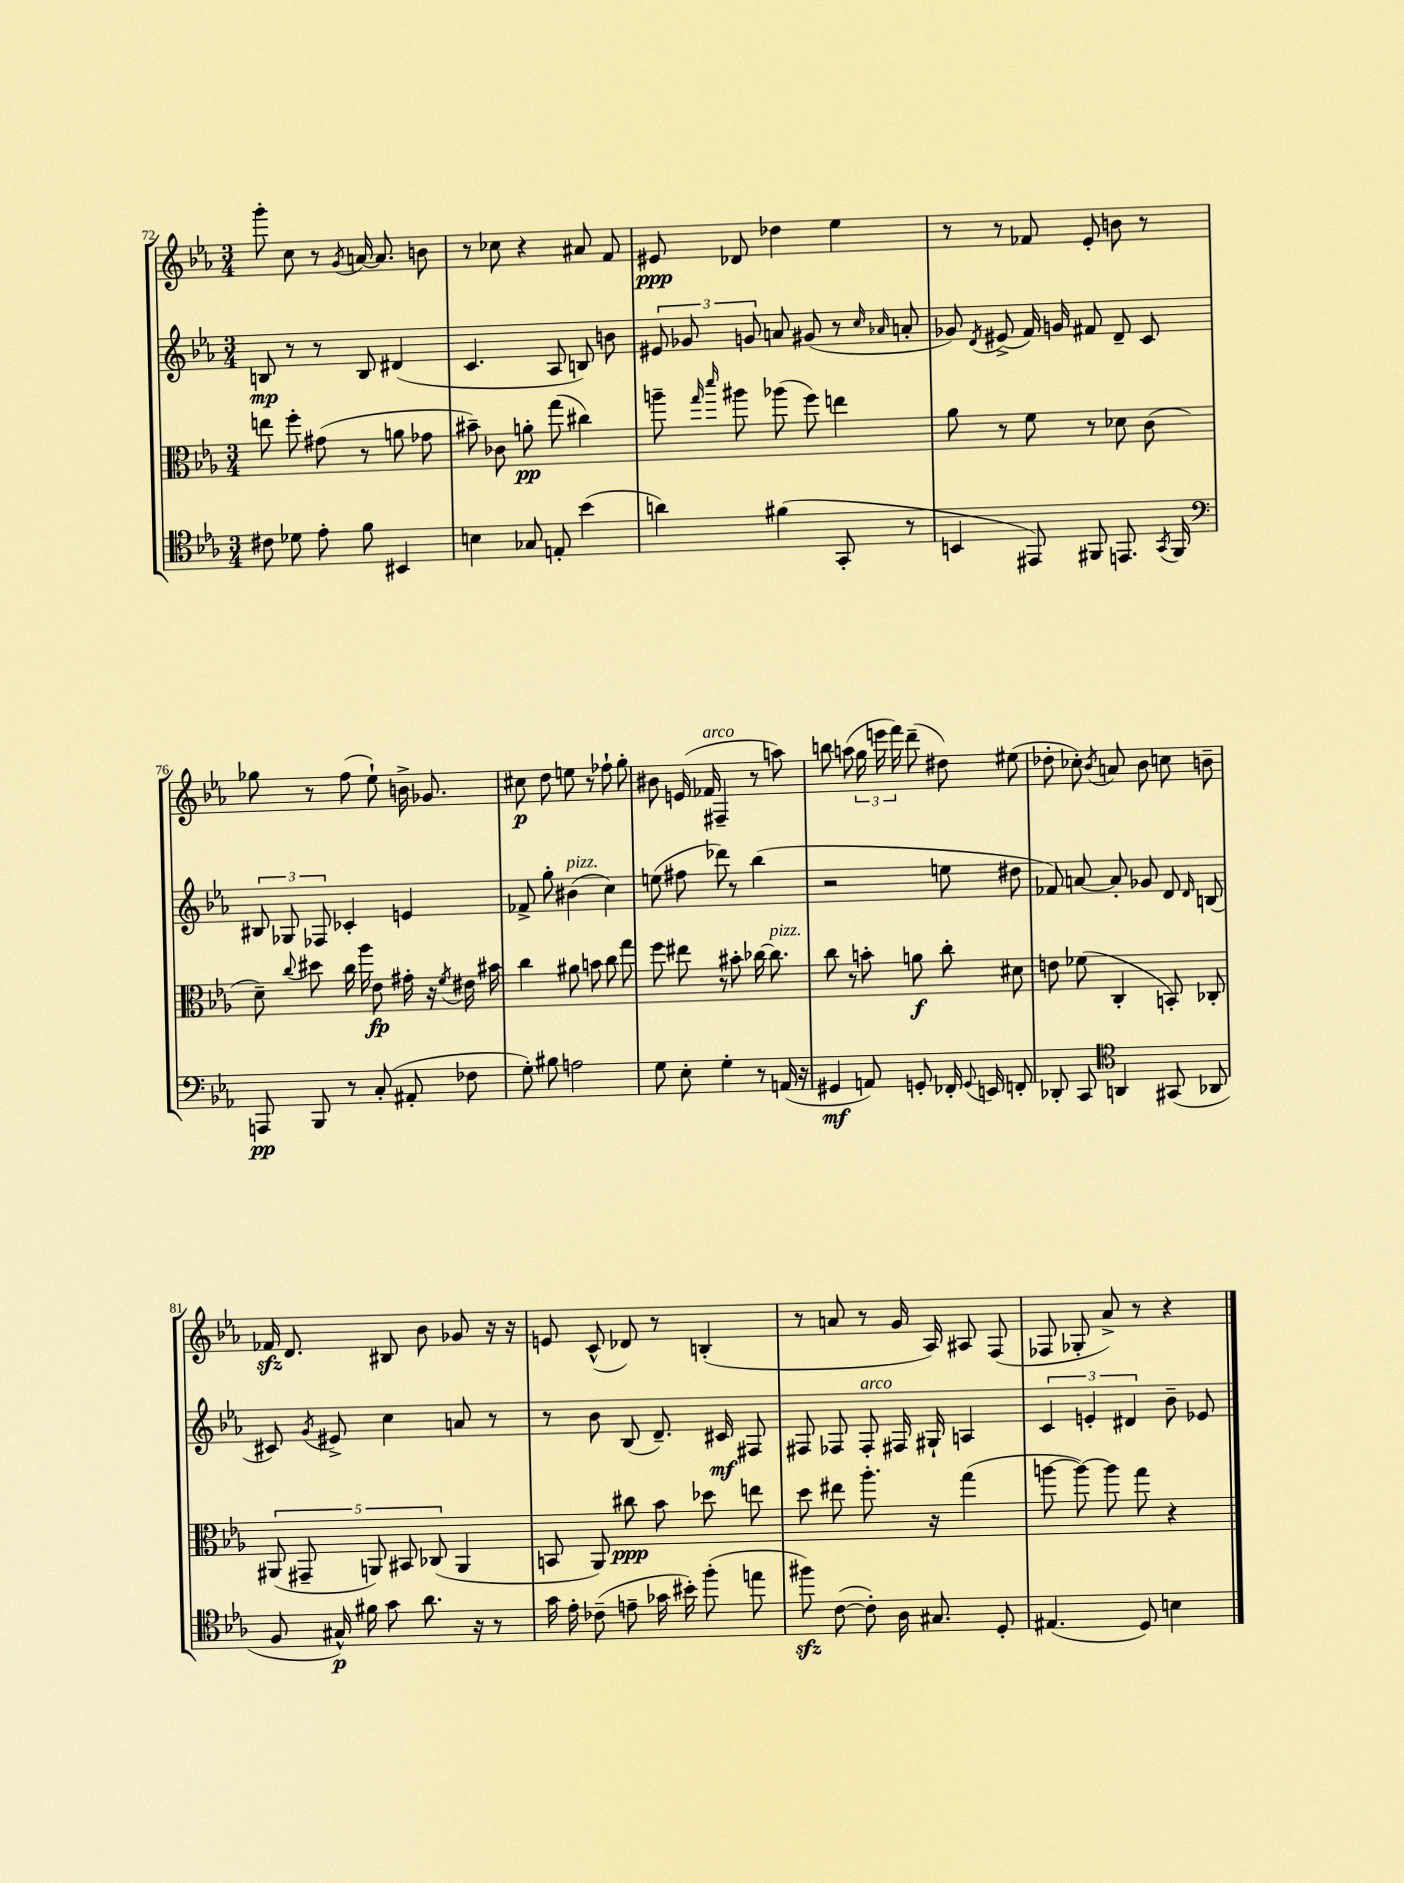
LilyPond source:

<<
\new StaffGroup <<
\new Staff = "s0" {
    \clef treble \key ees \major \numericTimeSignature \time 3/4
    \autoBeamOff g'''8-. c''8 r8 \acciaccatura { g'8 } a'16~ a'8. b'8 |
    r8 ces''8 r4 ais'8 f'8 |
    eis'8\ppp des'8 des''4 ees''4 |
    r8 r8 fes'8 ees'8-. b'8 r8 |
    ges''8 r8 f''8( ees''8-!) b'16-> ges'8. |
    cis''8\p d''8 e''8 r8 fes''8-! g''8-. |
    bis'8 e'16( fes'16^\markup { \italic "arco" } fis4-- r8 a''8) |
    b''8 a''8( \tuplet 3/2 { g''16 e'''16 f'''16) } d'''8--( dis''8) eis''8( |
    des''8-. ces''8-.) \acciaccatura { bes'8 } a'8 bes'8 c''8 b'8-- |
    fes'16\sfz d'8. bis8 bes'8 ges'8 r16 r16 |
    e'8 c'8-^( des'8) r8 b4-.( |
    r8 a'8 r8 g'16 aes16) ais8 f8( |
    fes8 ges8-. aes'8->) r8 r4 \bar "|." |
}
\new Staff = "s1" {
    \clef treble \key ees \major \numericTimeSignature \time 3/4
    \autoBeamOff b8\mp r8 r8 b8 dis'4( |
    c'4. aes8 b8) b'8 |
    \tuplet 3/2 { eis'8 ges'8 g'8 } a'8 gis'8( r8 \grace { c''16 aes'16 } a'8-. |
    ges'8) \acciaccatura { d'8 } eis'8->( f'16) g'16 fis'8 d'8-- c'8 |
    \tuplet 3/2 { bis8 ges8 fes8 } ces'4-. e'4 |
    fes'8-> g''8-. bis'4^\markup { \italic "pizz." }( c''4) |
    e''8( fis''8 des'''8) r8 bes''4( |
    r2 e''8 dis''8 |
    fes'8) a'8~ a'8-. ges'8 d'8 \grace { d'16 } b8( |
    cis'8) \acciaccatura { g'8 } eis'8-> c''4 a'8 r8 |
    r8 bes'8 bes8( d'8.--) cis'16\mf fis8 |
    fis8 fes8 fes8-.^\markup { \italic "arco" } fis16 gis16-! a4 |
    \tuplet 3/2 { c'4 e'4-. dis'4 } bes'8-- ees'8 \bar "|." |
}
\new Staff = "s2" {
    \clef alto \key ees \major \numericTimeSignature \time 3/4
    \autoBeamOff e''8 f''8-. gis'8( r8 a'8 ges'8 |
    bis'8--) ces'8 a'8-.\pp g''8( cis''4) |
    a''8-- \grace { g''16 d'''16 } ais''8 aes''8( f''8) e''4 |
    aes'8 r8 f'8 r8 des'8 c'8( |
    d'8--) \appoggiatura { c''8 } dis''8 c''16 aes''16 ees'8\fp gis'16-. r16 \acciaccatura { f'8 } eis'16 bis'16 |
    c''4 ais'8 b'8 c''8 g''8 |
    f''8 eis''8 r8 bis'8-. ces''16~ ces''8.^\markup { \italic "pizz." } |
    c''8 r8 b'8-. a'8\f c''8-. dis'8 |
    e'8 fes'8( c4-. b,8-.) ces8-. |
    \tuplet 5/4 { ais,8( gis,8-- a,8) bis,8 ces8( } a,4 |
    b,8 aes,8) cis''8\ppp bes'8 des''8 e''8 |
    d''8 eis''8 aes''8.-. r16 g''4( |
    a''8~ a''8~) a''8 g''8 r4 \bar "|." |
}
\new Staff = "s3" {
    \clef tenor \key ees \major \numericTimeSignature \time 3/4
    \autoBeamOff cis'8 des'8 ees'8-. f'8 bis,4 |
    b4 ges8 e8-. bes'4( |
    a'4) fis'4( g,8-. r8 |
    b,4 eis,8) fis,8 e,8. \acciaccatura { g,8 } fis,16 |
    \clef bass a,,8\pp bes,,8 r8 c8-.( ais,8-. fes8 |
    g8-.) bis8 a2 |
    g8 ees8-. g4-. r8 a,16( r16 |
    gis,4\mf a,8) g,8-. fes,16-. \appoggiatura { g,8 } e,16 f,8-. |
    des,8-. c,8 \clef tenor a,4 gis,8( aes,8 |
    f8 gis16-^\p) fis'16 g'8 aes'8. r16 r8 |
    g'16 ees'16-. ces'8--( e'8-- ges'16 bis'16-.) f''8-.( e''8 |
    fis''8\sfz) c'8~( c'8-.) aes16 gis8. d8-. |
    eis4.( d8) b4 \bar "|." |
}
>>
>>
\layout { \context { \Score currentBarNumber = #72 } }
